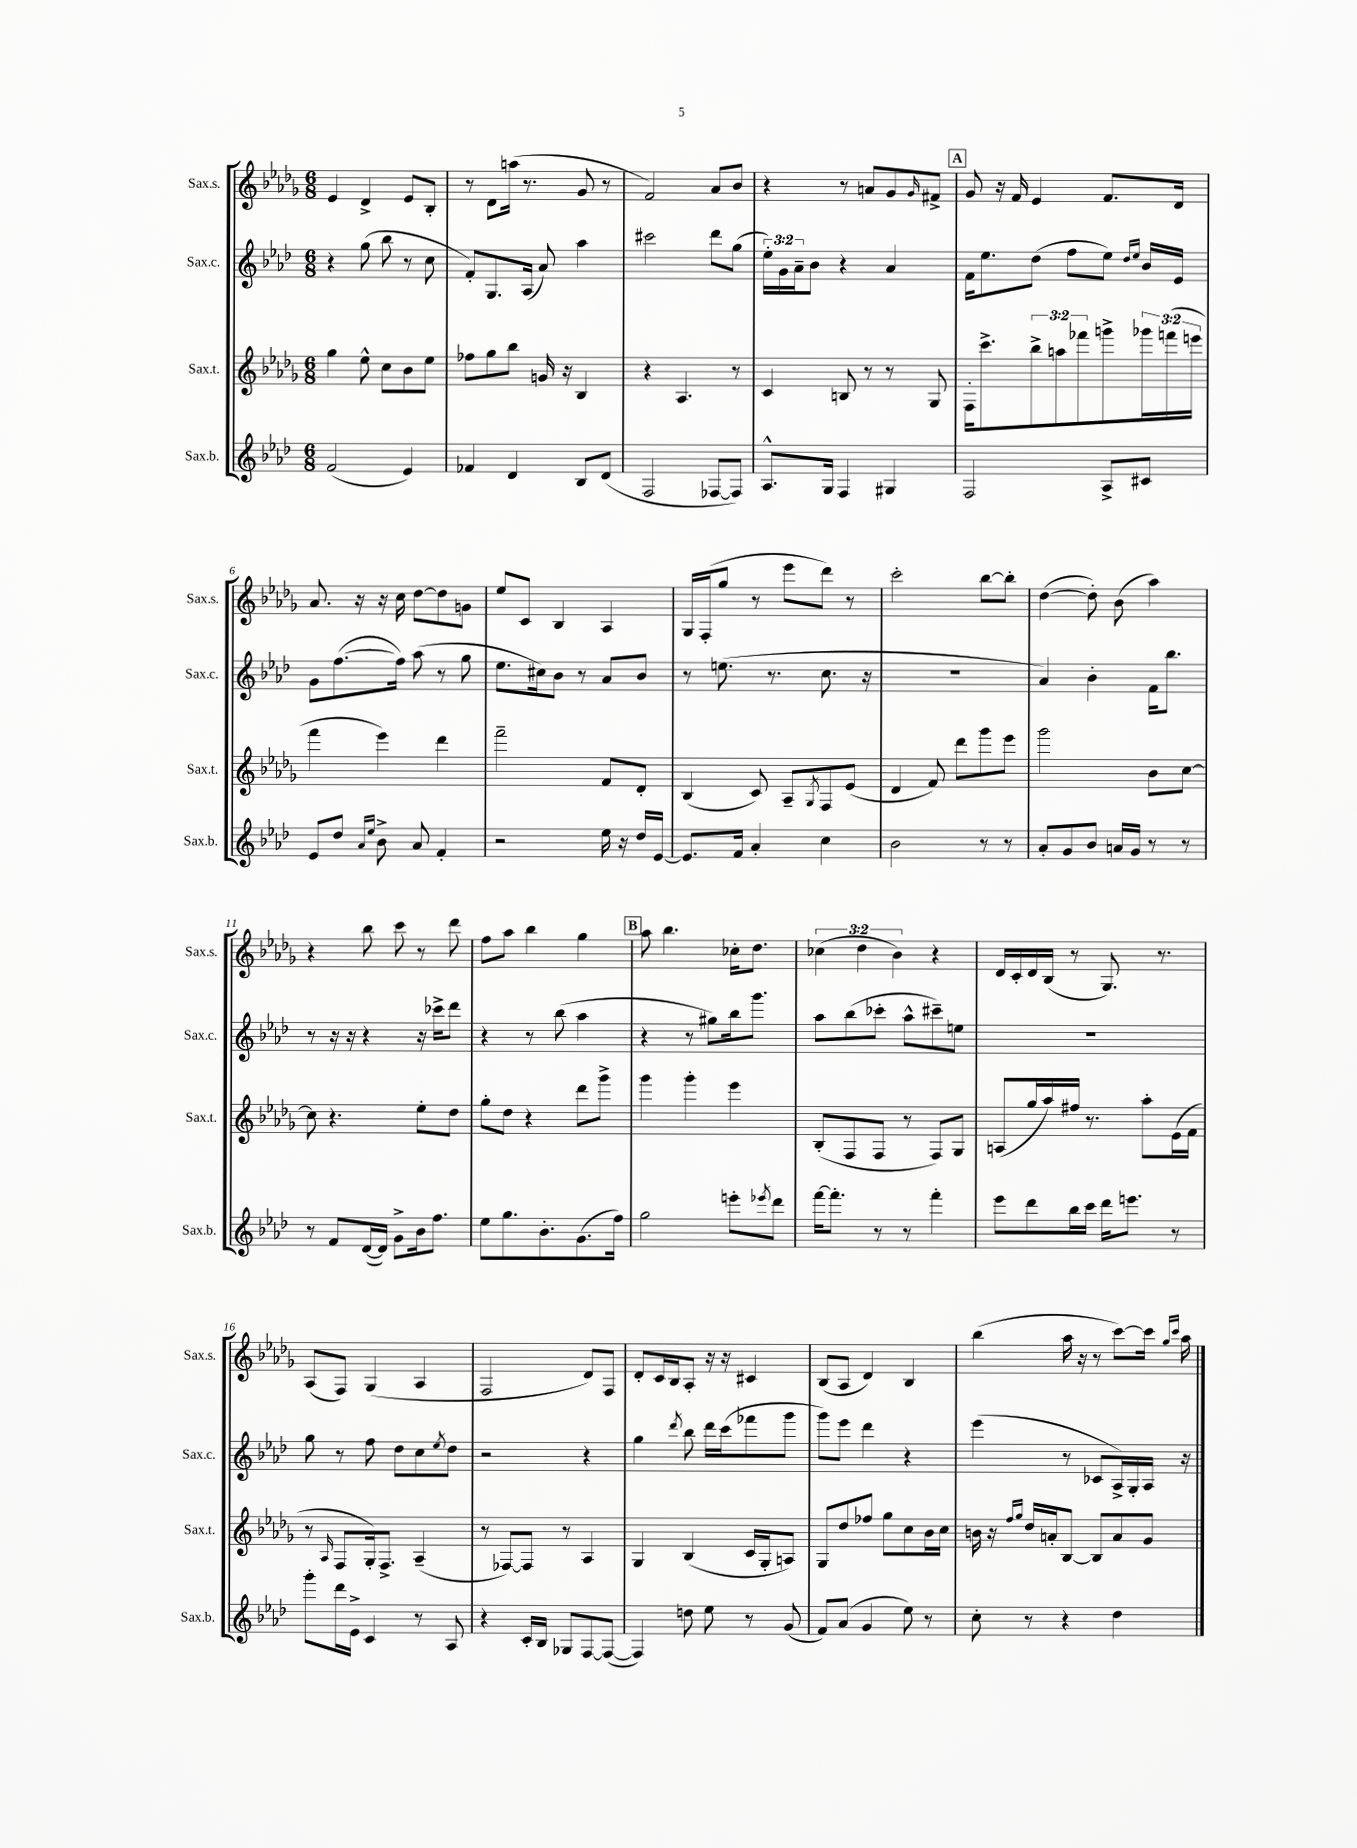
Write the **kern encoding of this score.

**kern	**kern	**kern	**kern
*staff4	*staff3	*staff2	*staff1
*clefG2	*clefG2	*clefG2	*clefG2
*k[b-e-a-d-]	*k[b-e-a-d-g-]	*k[b-e-a-d-]	*k[b-e-a-d-g-]
*M6/8	*M6/8	*M6/8	*M6/8
(2f/	4gg-\	4r	4e-/
.	8ee-^^\	(8gg\	4d-^/
.	8cc\L	8bb-\	.
4e-/)	8b-\	8r	8e-/L
.	8ee-\J	8cc\	8B-'/J
=	=	=	=
4f-/	8ff-\L	8f'/L)	8r
.	8gg-\	8.G/	8d-\L
4d-/	8bb-\J	.	(16aa\Jk
.	.	(16A-/Jk	8.r
.	16g/	8a-/)	.
.	16r	.	.
8B-/L	4B-/	4aa-\	8g-/
(8d-/J	.	.	8r
=	=	=	=
2F/	4r	2ccc#\	2f/)
.	4.A-/	.	.
[8F-/L	.	8ddd-\L	8a-/L
8F-/]J)	8r	(8gg\J	8b-/J
=	=	=	=
8.A-^^/L	4c/	24ee-'\LL)	4r
.	.	24g\	.
.	.	24a-~\J	.
.	.	8b-\J	.
16G/Jk	.	.	.
4F/	8B/	4r	8r
.	8r	.	8a/L
4G#/	8r	4a-/	8g-/
.	.	.	16qqg-/
.	8G-/	.	8f#^/J
=	=	=	=
2F/	16F'\LK	16f\LK	8g-/
.	8.ccc^\	8.ee-\	.
.	.	.	16r
.	.	.	16f/
.	12bb-^\	(8dd-\J	4e-/
.	12aa\	.	.
.	.	8ff\L	.
.	12fff-\	.	.
8A-^/L	8ggg^\	8ee-\J)	8.f/L
.	.	16qqdd-/LL	.
.	.	16qqee-/JJ	.
8c#/J	24ggg-\L	16b-/LL	.
.	(24fff\	.	.
.	.	16e-/JJ	16d-/Jk
.	24eee\JJ	.	.
=	=	=	=
8e-/L	4fff\	8g\L	8.a-/
8dd-/J	.	([8.ff\	.
.	.	.	16r
16qqa-/LL	.	.	.
16qqee-/JJ	.	.	.
8b-^\	4eee-\)	.	16r
.	.	16ff\]Jk)	16cc\
8a-/	.	(8aa-\	[8dd-\L
4f'/	4ddd-\	8r	8dd-\]
.	.	8gg\	8g\J
=	=	=	=
2r	2fff~\	8.ee-\L	8ee-/L
.	.	.	8c/J
.	.	16cc#\k)	.
.	.	8b-\J	4B-/
.	.	8r	.
16ee-\	8f/L	8a-/L	4A-/
16r	.	.	.
16dd-/LL	8d-'/J	8b-/J	.
[16e-/JJ	.	.	.
=	=	=	=
8.e-/]L	(4B-/	8r	16G-/LL
.	.	.	(16F'/J
.	.	(8.ee\	8gg-/J
16f/Jk	.	.	.
4a-'/	8c/)	.	8r
.	.	8.r	.
.	8A-~/L	.	8eee-\L
.	8qG-/	.	.
4cc\	8F/	8.cc\	8ddd-\J)
.	(8e-/J	.	8r
.	.	16r	.
=	=	=	=
2b-\	4d-/	2.r	2ccc'\
.	8f/)	.	.
.	8ddd-\L	.	.
8r	8ggg-\	.	[8bb-\L
8r	8eee-\J	.	8bb-'\]J
=	=	=	=
8a-'/L	2ggg-\	4a-/)	([4dd-\
8g/	.	.	.
8b-/J	.	4b-'\	8dd-'\])
16a/LL	.	.	(8b-\
16g/JJ	.	.	.
8r	8b-\L	16f\LK	4aa-\)
.	.	8.bb-\J	.
8r	[8cc\J	.	.
=	=	=	=
8r	8cc\]	8r	4r
8f/L	4.r	16r	.
.	.	16r	.
([16d-/L	.	4r	8bb-\
16d-/]JJ)	.	.	.
8g^\L	.	.	8ccc\
16b-\k	8ee-'\L	16r	8r
8.ff\J	.	16ccc-^\LK	.
.	8dd-\J	8ddd-\J	8ddd-\
=	=	=	=
8ee-\L	8gg-'\L	4r	8ff\L
8.gg\	8dd-\J	.	8aa-\J
.	4r	8r	4bb-\
8.b-'\	.	.	.
.	.	(8bb-\	.
(8.g\	8ddd-\L	4aa-\	4gg-\
.	8ggg-^\J	.	.
16ff\Jk)	.	.	.
=	=	=	=
2gg\	4ggg-\	4r	8aa-\
.	.	.	4.bb-\
.	4ggg-'\	8r	.
.	.	8gg#\L)	.
8eee'\L	4eee-\	16bb-\k	16cc-'\LK
.	.	8.ggg\J	8.dd-\J
8qeee-/	.	.	.
8ddd-\J	.	.	.
=	=	=	=
[16fff\LK	(8B-'/L	8aa-\L	(6cc-\
8.fff'\]J	.	.	.
.	8F/	(8bb-\	.
.	.	.	6dd-\
8r	8F/J	8ccc-'\J	.
.	.	.	6b-\)
8r	8r	8aa-^^\L	.
4fff'\	8F/L)	8ccc#~\)	4r
.	8G-/J	8ee\J	.
=	=	=	=
8eee-\L	(8A/L	2.r	16d-/LL
.	.	.	16c'/
8ddd-\	16gg-/L	.	16d-/
.	16aa-/)	.	(16B-/JJ
16bb-\L	16ff#/JJ	.	8r
16ccc\JJ	8.r	.	.
16ddd-\LK	.	.	8.G-/)
8.eee\J	.	.	.
.	8aa-'\L	.	.
.	.	.	8.r
8r	(16e-\L	.	.
.	16f\JJ	.	.
=	=	=	=
8ggg'\L	8r	8gg\	(8A-/L
.	16qqA-/	.	.
16ddd-\L	8F/L	8r	8F/J)
16e-^\JJ	.	.	.
4c/	16G-'/k)	8ff\	(4G-/
.	8.F^/J	.	.
.	.	8dd-\L	.
8r	(4A-~/	8cc\	4A-/
.	.	8qee-/	.
8A-/	.	8dd-\J	.
=	=	=	=
4r	8r	2r	2F/
.	[8F-/L)	.	.
16c'/LL	8F-/]J	.	.
16B-/JJ	.	.	.
8G-/L	8r	.	.
[8F/	4A-/	4r	8d-/L)
(8F/_J	.	.	8F/J
=	=	=	=
4F/])	4G-/	4gg\	8d-'/L
.	.	.	16c/L
.	.	.	16B-/J
.	.	8qddd-/	.
8dd\	(4B-/	8bb-\	8A-'/J
8ee-\	.	16ddd-\LL	16r
.	.	(16ccc\J	16r
8r	16c/LL	8fff-\	4c#/
.	16G-'/J	.	.
(8g/	8A/J)	8ggg\J	.
=	=	=	=
8f/L)	8G-/L	8ggg\L)	(8B-/L
(8a-/J	8dd-/	8eee-\J	8A-/J
4g/	8ff-/J	4ddd-\	4d-/)
.	8gg-\L	.	.
8ee-\)	8cc\	4r	4B-/
8r	16b-\L	.	.
.	16cc\JJ	.	.
=	=	=	=
8cc'\	16b\	(4eee-\	(4bb-\
.	16r	.	.
.	16qqff/LL	.	.
.	16qqgg-/JJ	.	.
8r	16dd-/LL	.	.
.	16a'/J	.	.
4r	[8B-/J	8r	16aa-\
.	.	.	16r
.	8B-/]L	8c-/L	8r
4dd-\	8a/	16A-^/L)	[8ccc\L)
.	.	16G'/	.
.	8g-/J	16A-/JJ	16ccc\]Jk
.	.	.	16qqgg-/LL
.	.	.	16qqccc/JJ
.	.	16r	16aa-\
==	==	==	==
*-	*-	*-	*-
